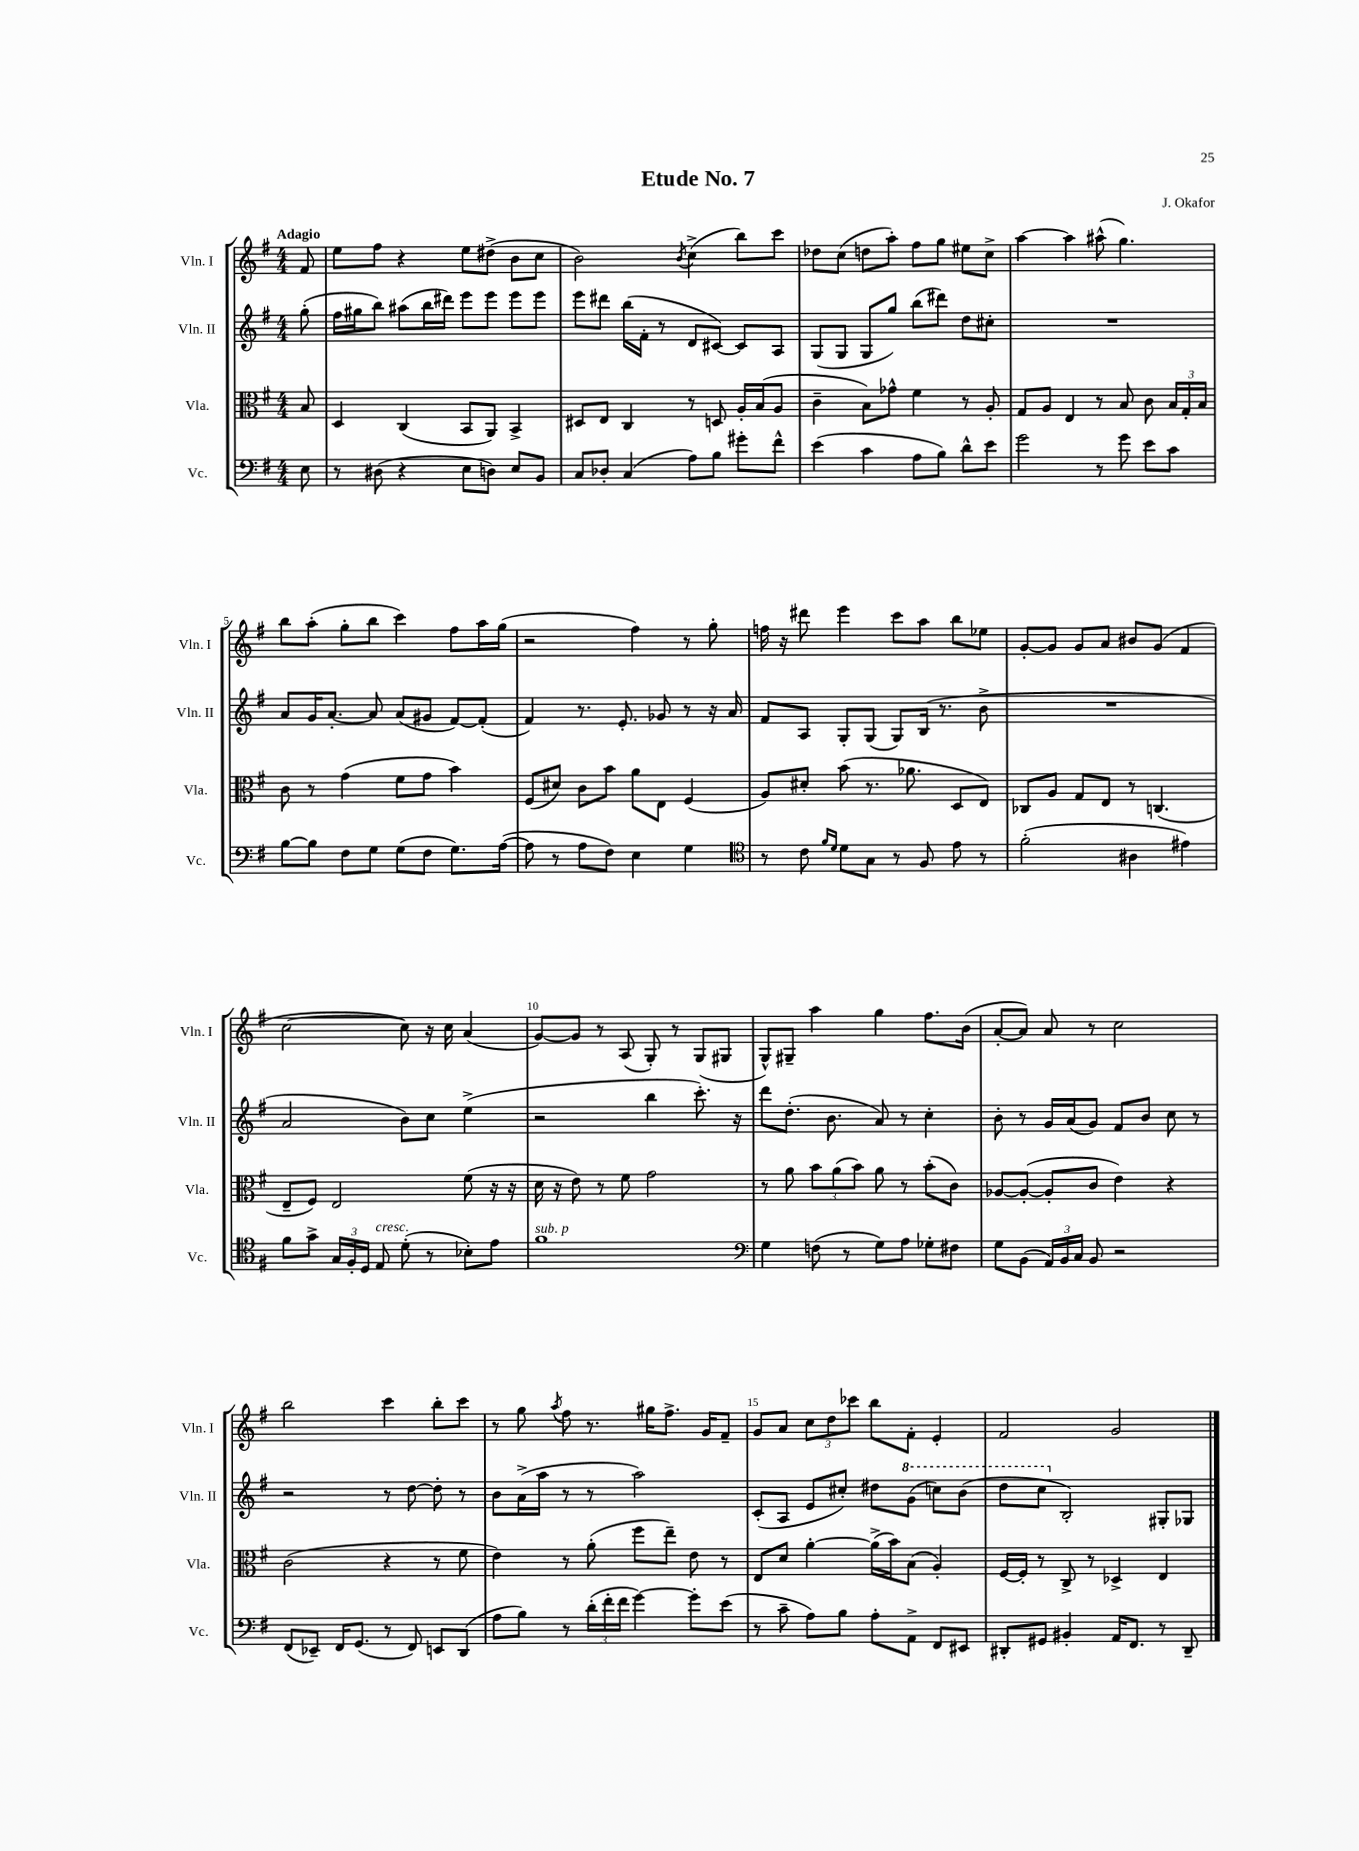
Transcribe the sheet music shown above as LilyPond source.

\header { title = "Etude No. 7" composer = "J. Okafor" }
<<
\new StaffGroup <<
\new Staff = "s0" \with { instrumentName = "Vln. I" shortInstrumentName = "Vln. I" } {
    \clef treble \key g \major \numericTimeSignature \time 4/4 \partial 8 \tempo "Adagio"
    \autoBeamOff fis'8 |
    e''8[ fis''8] r4 e''8[ dis''8]->( b'8[ c''8] |
    b'2) \acciaccatura { b'8 } c''4->( b''8[) c'''8] |
    des''8[ c''8]( d''8[ a''8]-.) fis''8[ g''8] eis''8[ c''8]-> |
    a''4~ a''4 ais''8-^( g''4.) |
    b''8[ a''8]-.( g''8[-. b''8] c'''4) fis''8[ a''16 g''16]( |
    r2 fis''4) r8 g''8-. |
    f''16 r16 dis'''8 e'''4 c'''8[ a''8] b''8[ ees''8] |
    g'8[~-. g'8] g'8[ a'8] bis'8[ g'8]( fis'4 |
    c''2~ c''8) r16 c''16 a'4( |
    g'8[~) g'8] r8 a8( g8-.) r8 g8[( gis8] |
    g8[-^) gis8]-- a''4 g''4 fis''8.[ b'16]( |
    a'8[~-. a'8]) a'8 r8 c''2 |
    b''2 c'''4 b''8[-. c'''8] |
    r8 g''8 \acciaccatura { a''8 } fis''8 r8. gis''16[ fis''8.]-> g'16[ fis'8]-- |
    g'8[ a'8] \tuplet 3/2 { c''8[ d''8 ces'''8] } b''8[ fis'8]-. e'4-. |
    fis'2 g'2 \bar "|." |
}
\new Staff = "s1" \with { instrumentName = "Vln. II" shortInstrumentName = "Vln. II" } {
    \clef treble \key g \major \numericTimeSignature \time 4/4 \partial 8
    \autoBeamOff g''8-.( |
    fis''16[ gis''16 b''8]) ais''8[( b''16 dis'''16]) e'''8[ e'''8] e'''8[ e'''8] |
    e'''8[ dis'''8] b''16[( fis'16]-. r8 d'8[ cis'8]~) cis'8[ a8] |
    g8[( g8] g8[ g''8]) b''8[( dis'''8]) d''8[ cis''8]-. |
    R1 |
    a'8[ g'16 a'8.]~-. a'8 a'8[( gis'8] fis'8[~) fis'8]-.( |
    fis'4) r8. e'8.-. ges'8 r8 r16 a'16 |
    fis'8[ a8] g8[-. g8]( g8[) b16]( r8. b'8-> |
    R1 |
    a'2 b'8[) c''8] e''4->( |
    r2 b''4 c'''8.-.) r16 |
    d'''8[ d''8.]-.( b'8. a'8) r8 c''4-. |
    b'8-. r8 g'16[ a'16( g'8]) fis'8[ b'8] c''8 r8 |
    r2 r8 d''8~ d''8-. r8 |
    b'8[ a'16->( a''16] r8 r8 a''2) |
    c'8[-.( a8] e'8[ cis''8]-.) dis''8[ \ottava #1 g''8]( c'''!8[) b''8]( |
    d'''8[ c'''8] \ottava #0 b2-.) gis8[-. ges8] \bar "|." |
}
\new Staff = "s2" \with { instrumentName = "Vla." shortInstrumentName = "Vla." } {
    \clef alto \key g \major \numericTimeSignature \time 4/4 \partial 8
    \autoBeamOff b8 |
    d4 c4( b,8[ a,8]) b,4-> |
    dis8[ e8] c4 r8 d8 a16[-. b16( a8] |
    c'4-- b8[) ges'8]-^ fis'4 r8 a8-. |
    g8[ a8] e4 r8 b8 c'8 \tuplet 3/2 { b16[ g16-. b16] } |
    c'8 r8 g'4( fis'8[ g'8] b'4) |
    fis8[( dis'8]) c'8[ b'8] a'8[ e8] fis4( |
    a8[) dis'8]-. b'8( r8. aes'8. d8[ e8]) |
    ces8[ a8] g8[ e8] r8 c4.( |
    e8[-- fis8]) e2 fis'8( r16 r16 |
    d'16 r16 e'8) r8 fis'8 g'2 |
    r8 a'8 \tuplet 3/2 { b'8[ a'8( b'8]) } a'8 r8 b'8[-.( c'8]) |
    aes8[~ aes8]~-.( aes8[-. c'8] e'4) r4 |
    c'2( r4 r8 fis'8 |
    e'4) r8 a'8-.( fis''8[ e''8]--) e'8 r8 |
    e8[ d'8] a'4~-. a'16[->( b'16) b8]( a4-.) |
    fis16[~ fis16]-. r8 c8-> r8 des4-> e4 \bar "|." |
}
\new Staff = "s3" \with { instrumentName = "Vc." shortInstrumentName = "Vc." } {
    \clef bass \key g \major \numericTimeSignature \time 4/4 \partial 8
    \autoBeamOff e8 |
    r8 dis8( r4 e8[ d8]) e8[ b,8] |
    c8[ des8]-. c4( a8[) b8] gis'8[-. fis'8]-^ |
    e'4( c'4 a8[ b8]) d'8[-^ e'8] |
    g'2 r8 g'8 e'8[ c'8] |
    b8[~ b8] fis8[ g8] g8[( fis8] g8.[) a16]~( |
    a8 r8 a8[ fis8]) e4 g4 |
    \clef tenor r8 c'8 \grace { fis'16[ d'16] } d'8[ g8] r8 fis8 e'8 r8 |
    fis'2-.( ais4 eis'4) |
    fis'8[ g'8]-> \tuplet 3/2 { g16[ fis16-. d16] } e8^\markup { \italic "cresc." } d'8-.( r8 bes8[-.) e'8] |
    fis'1^\markup { \italic "sub. p" } |
    \clef bass g4 f8( r8 g8[) a8] ges8[-. fis8] |
    g8[ b,8]( \tuplet 3/2 { a,16[) b,16 c16] } b,8 r2 |
    fis,8[( ees,8]--) fis,16[ g,8.]( r8 fis,8) e,8[ d,8]( |
    a8[ b8]) r8 \tuplet 3/2 { d'16[-.( fis'16-. fis'16] } g'4~) g'8[-. e'8]( |
    r8 c'8-- a8[) b8] a8[-. a,8]-> fis,8[ eis,8] |
    dis,8[-. gis,8] bis,4-. a,16[ fis,8.] r8 dis,8-- \bar "|." |
}
>>
>>
\layout { \context { \Score \override BarNumber.break-visibility = ##(#f #t #t) barNumberVisibility = #(every-nth-bar-number-visible 5) } }
